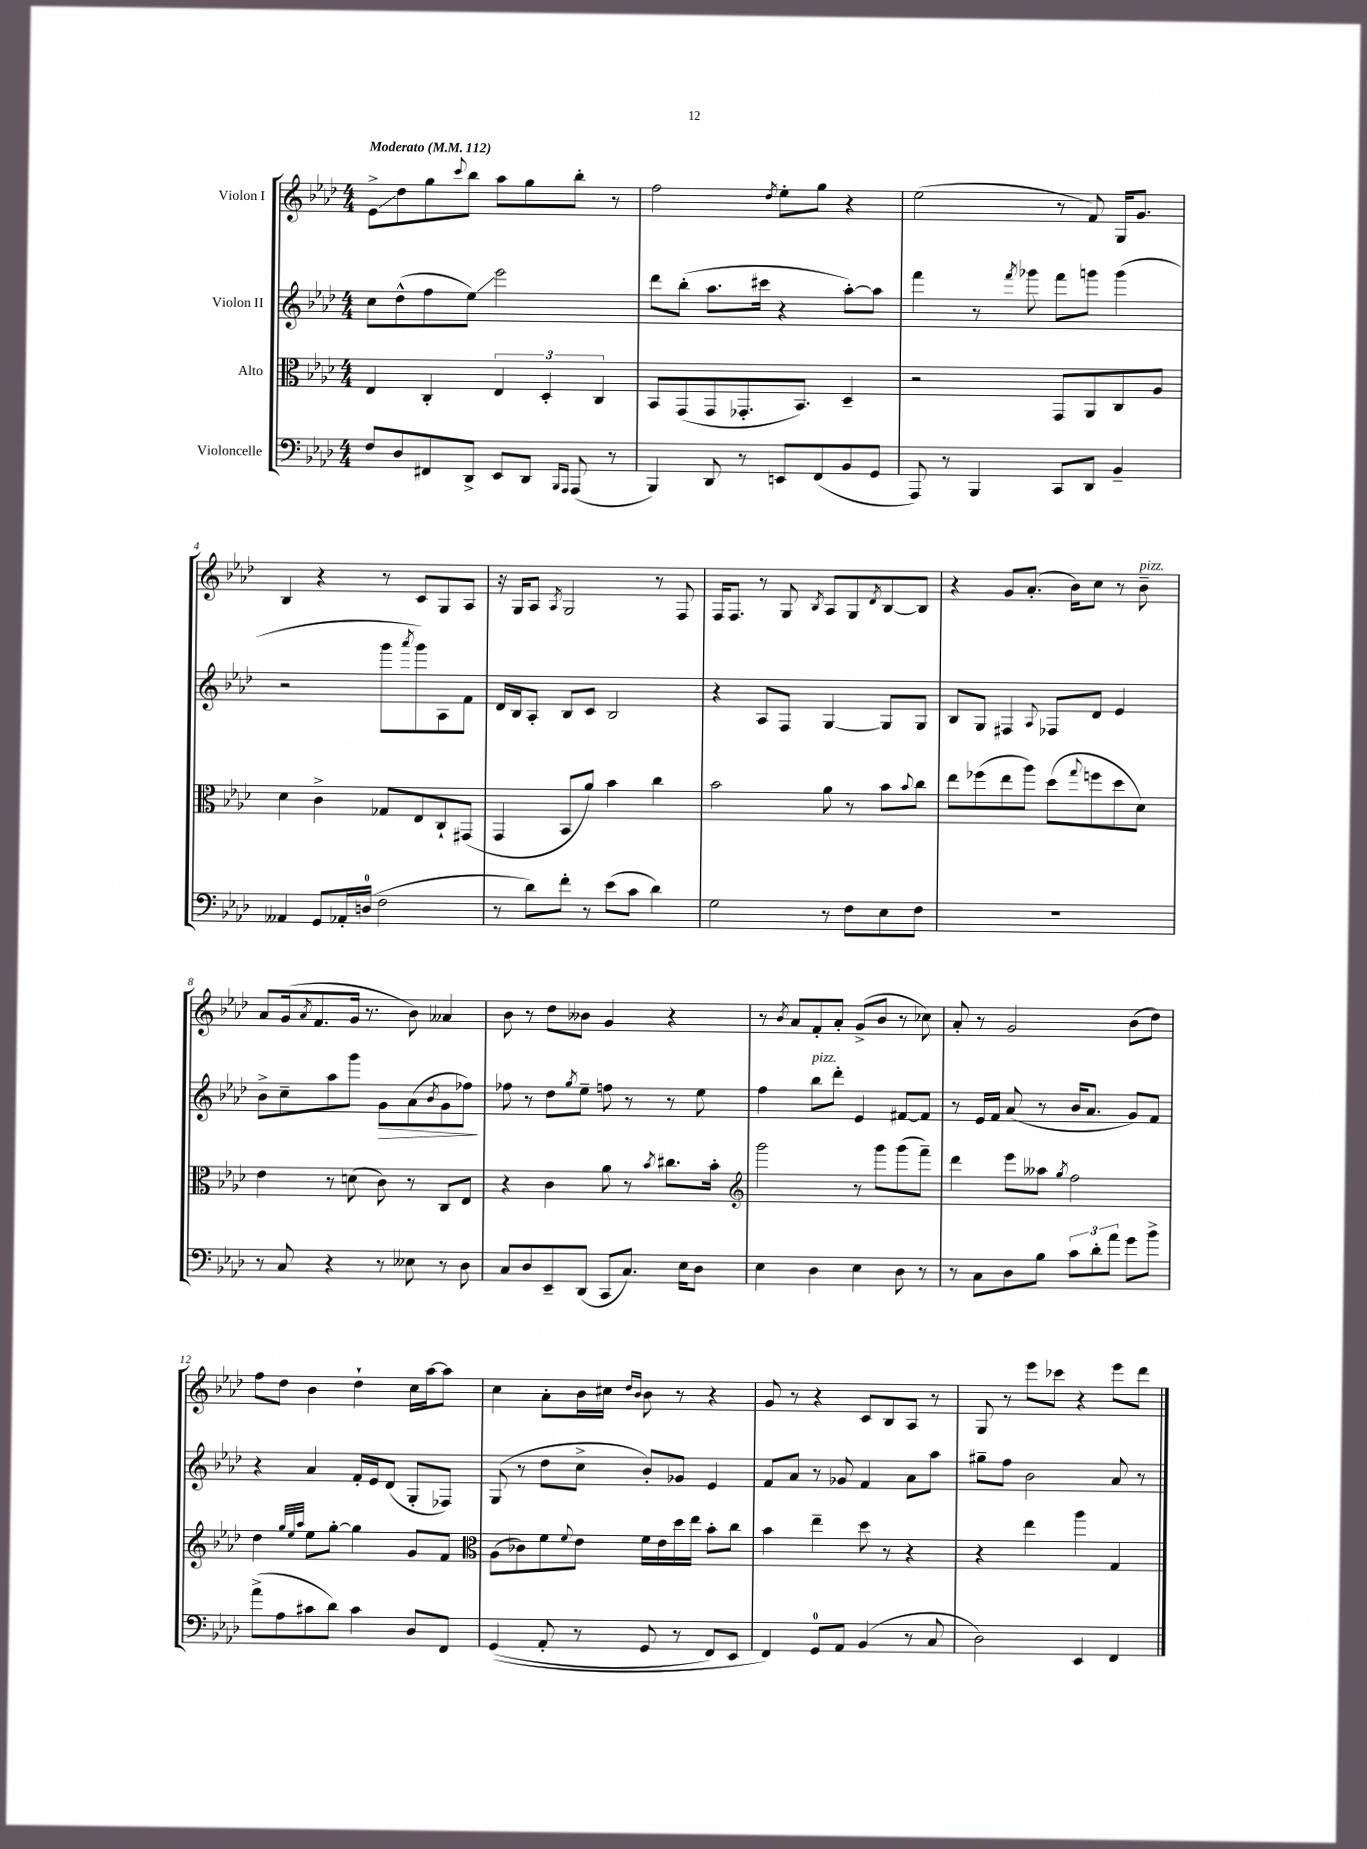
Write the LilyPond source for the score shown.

<<
\new StaffGroup <<
\new Staff = "s0" \with { instrumentName = "Violon I" } {
    \clef treble \key aes \major \numericTimeSignature \time 4/4 \tempo "Moderato" 4 = 112
    ees'8->\glissando des''8 g''8 \appoggiatura { c'''8 } bes''8 aes''8 g''8 bes''8-. r8 |
    f''2 \acciaccatura { des''8 } ees''8-. g''8 r4 |
    ees''2( r8 f'8) g16 g'8. |
    bes4 r4 r8 c'8 g8 aes8 |
    r16 g16 aes8 \acciaccatura { aes8 } g2 r8 f8 |
    f16 f8. r8 g8 \acciaccatura { bes8 } aes8 g8 \acciaccatura { des'8 } bes8~ bes8 |
    r4 g'8 aes'8.-.( bes'16) c''8 r8 bes'8--^\markup { \italic "pizz." } |
    aes'8 g'16( \acciaccatura { aes'8 } f'8. g'16 r8. bes'8) aeses'4 |
    bes'8 r8 des''8 beses'8 g'4 r4 |
    r8 \acciaccatura { bes'8 } aes'8 f'8-. aes'8-. g'8->( bes'8 r8 ces''8) |
    aes'8-. r8 g'2 bes'8( des''8) |
    f''8 des''8 bes'4 des''4-! c''16 aes''16~ aes''8 |
    c''4 aes'8-. bes'16 cis''16 \grace { des''16 bes'16 } bes'8 r8 r4 |
    g'8 r8 r4 c'8 bes8 aes8 r8 |
    g8 r8 ees'''8 ces'''8 r4 ees'''8 des'''8 \bar "|." |
}
\new Staff = "s1" \with { instrumentName = "Violon II" } {
    \clef treble \key aes \major \numericTimeSignature \time 4/4
    c''8 des''8-^( f''8 ees''8\glissando) ees'''2 |
    des'''8 bes''8-.( aes''8. cis'''16 r4 aes''8~-.) aes''8 |
    f'''4 r8 \acciaccatura { f'''8 } ges'''8 f'''8 g'''8 g'''4( |
    r2 g'''8 \acciaccatura { aes'''8 } g'''8) aes8 f'8 |
    des'16 bes16 aes8-. bes8 c'8 bes2 |
    r4 aes8 f8 g4~ g8 g8 |
    bes8 g8 fis4 \appoggiatura { aes8 } fes8 des'8 ees'4 |
    bes'8-> c''8-- aes''8 g'''8 g'8\> aes'8( \acciaccatura { bes'8 } g'8 fes''8\!) |
    fes''8 r8 des''8 \acciaccatura { g''8 } ees''8-- f''8 r8 r8 ees''8 |
    f''4 bes''8^\markup { \italic "pizz." } des'''8-. ees'4 fis'8~ fis'8 |
    r8 ees'16 f'16 aes'8( r8 bes'16 aes'8. g'8) f'8 |
    r4 aes'4 f'16-. ees'16 des'8( g8-. fes8) |
    g8( r8 des''8 c''8-> bes'8-.) ges'8 ees'4 |
    f'8 aes'8 r8 ges'8 f'4 aes'8 aes''8 |
    gis''8-- f''8 bes'2 aes'8 r8 \bar "|." |
}
\new Staff = "s2" \with { instrumentName = "Alto" } {
    \clef alto \key aes \major \numericTimeSignature \time 4/4
    ees4 c4-. \tuplet 3/2 { ees4 des4-. c4 } |
    bes,8 g,8( g,8 ges,8.-. bes,8.) des4-- |
    r2 g,8 aes,8 c8 aes8 |
    des'4 c'4-> ges8 ees8 c8-! gis,8( |
    g,4 bes,8 aes'8) bes'4 c''4 |
    bes'2 aes'8 r8 bes'8 \appoggiatura { bes'8 } c''8 |
    ees''8 fes''8( ees''8 aes''8) des''8( \appoggiatura { g''8 } f''8 des''8 des'8) |
    ees'4 r8 d'8( c'8) r8 c8 ees8 |
    r4 c'4 aes'8 r8 \acciaccatura { bes'8 } cis''8. bes'16-. |
    \clef treble g'''2 r8 g'''8 g'''8( f'''8--) |
    des'''4 ees'''8 aeses''8 \acciaccatura { g''8 } f''2 |
    des''4 \grace { g''32 ees''32 aes''32 } ees''8 g''8~-. g''4 g'8 f'8 |
    \clef alto aes8( ces'8) f'8 \appoggiatura { f'8 } ees'8 f'16 ees'16 des''16 ees''16 bes'8-. c''8 |
    bes'4 ees''4-- des''8 r8 r4 |
    r4 ees''4 aes''4 g4 \bar "|." |
}
\new Staff = "s3" \with { instrumentName = "Violoncelle" } {
    \clef bass \key aes \major \numericTimeSignature \time 4/4
    f8 des8 fis,8 des,8-> ees,8 des,8 \grace { bes,,16 aes,,16 } aes,,8( r8 |
    bes,,4) des,8 r8 e,8 f,8( bes,8 g,8 |
    aes,,8) r8 bes,,4 c,8 des,8 bes,4-- |
    aeses,4 g,8 aes,16-. d16-0( f2 |
    r8 des'8) f'8-. r8 ees'8( c'8 des'4) |
    g2 r8 f8 ees8 f8 |
    R1 |
    r8 c8 r4 r8 eeses8 r8 des8 |
    c8 des8 ees,8-- des,8( c,8 c8.) ees16 des8 |
    ees4 des4 ees4 des8 r8 |
    r8 c8 des8 bes8 \tuplet 3/2 { c'8 des'8-. aes'8 } g'8 bes'8-> |
    aes'8->( aes8 cis'8 des'8) cis'4 des8 f,8 |
    g,4(\( aes,8-. r8 g,8 r8 f,8) ees,8 |
    f,4\) g,8-0 aes,8 bes,4( r8 c8 |
    des2) ees,4 f,4 \bar "|." |
}
>>
>>
